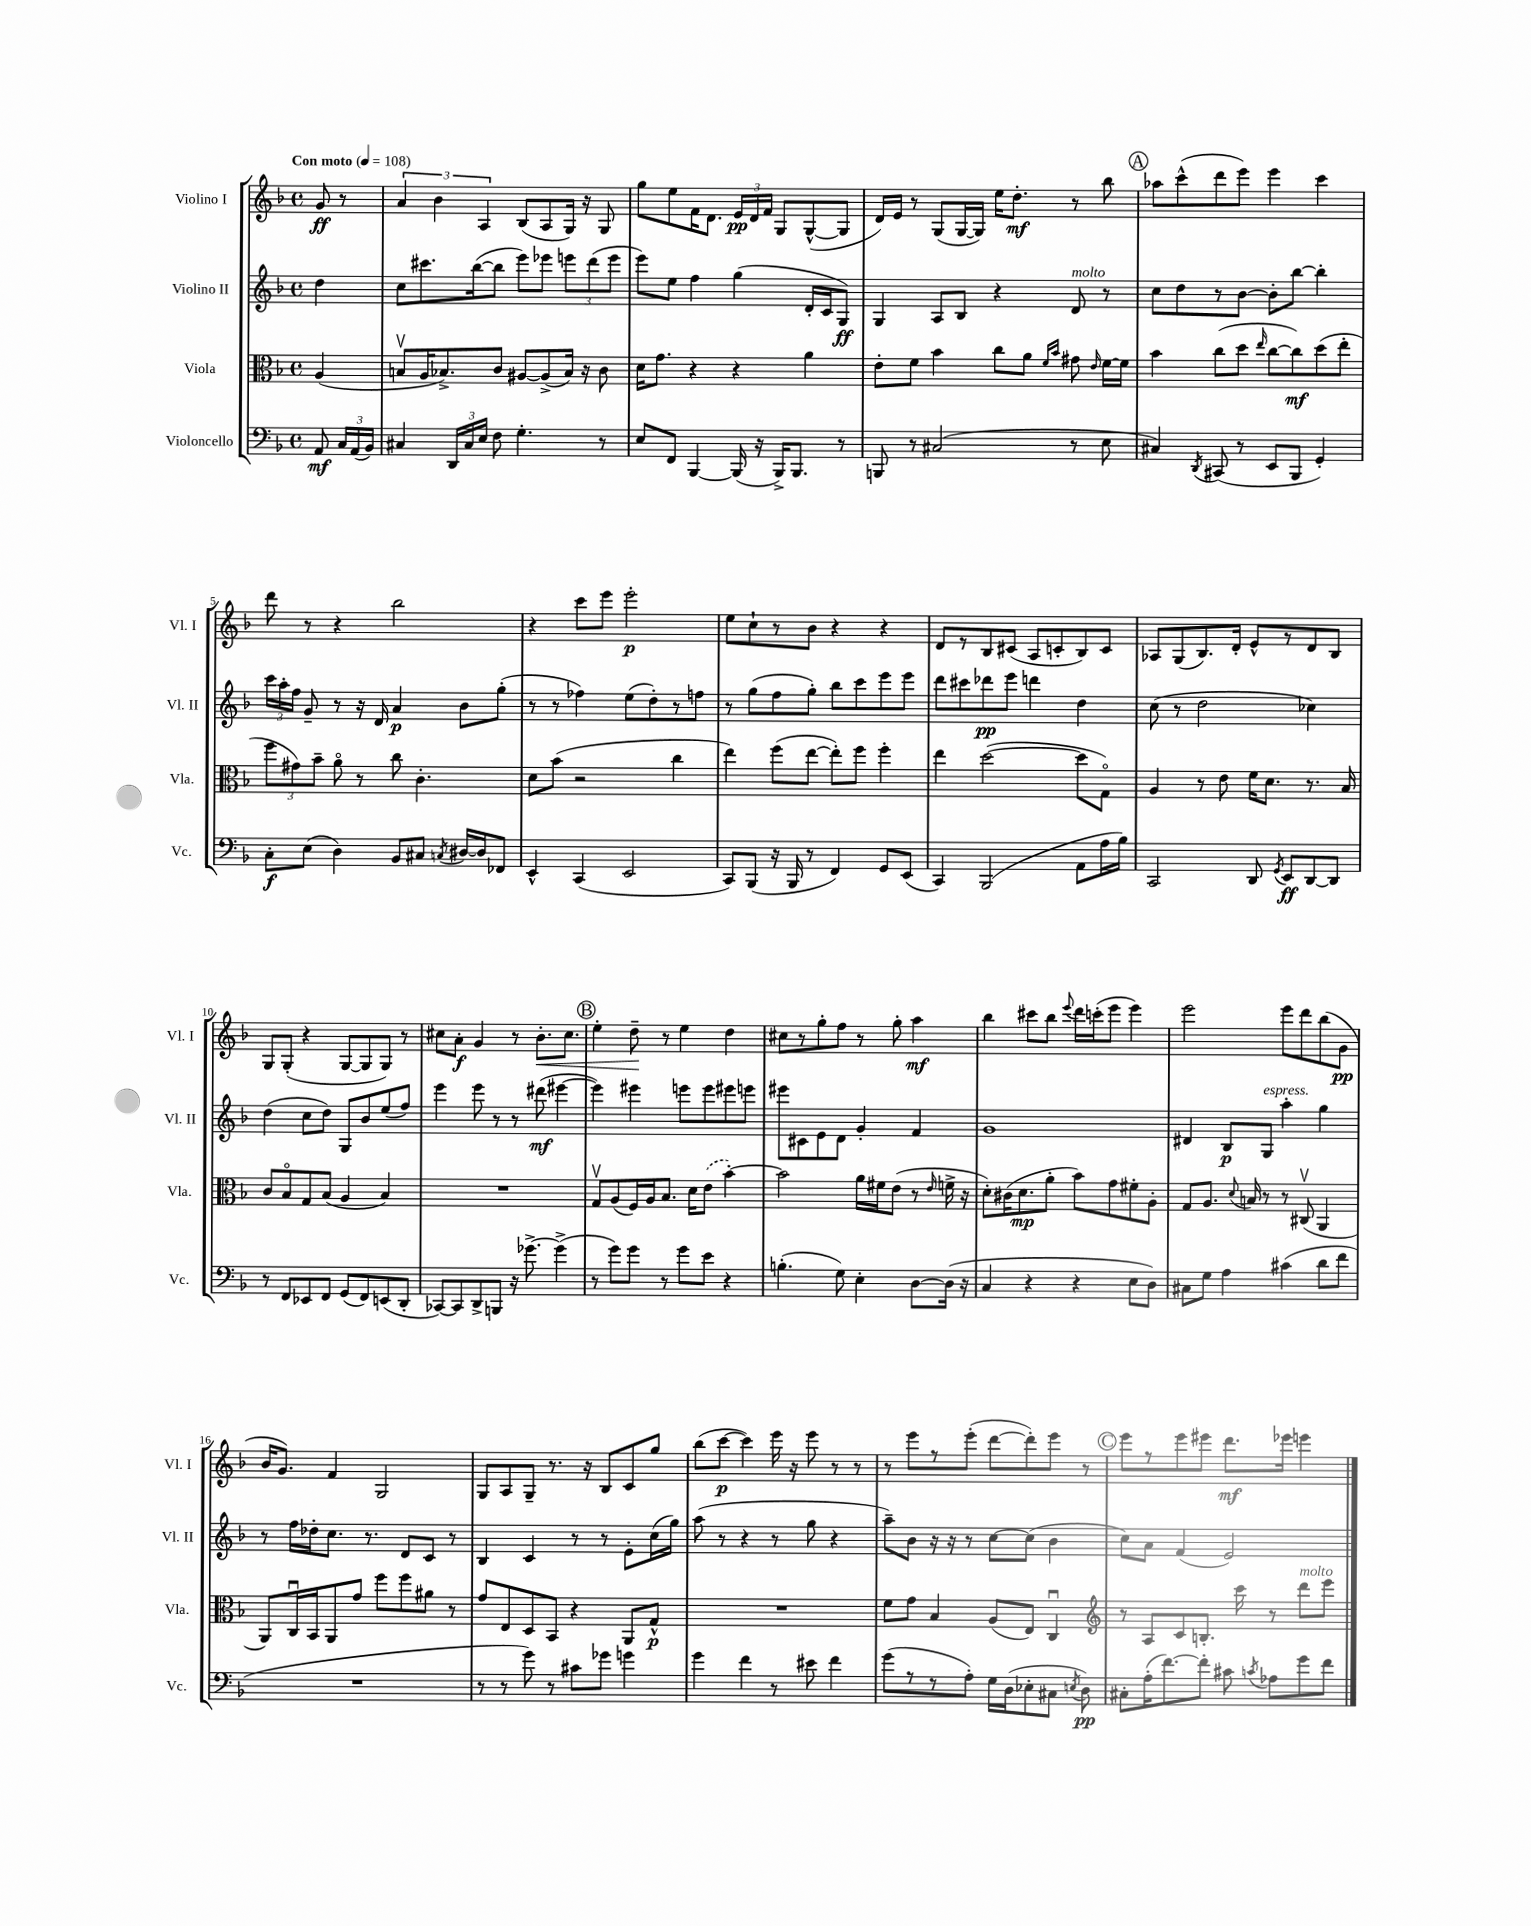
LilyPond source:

<<
\new StaffGroup <<
\new Staff = "s0" \with { instrumentName = "Violino I" shortInstrumentName = "Vl. I" } {
    \clef treble \key f \major \defaultTimeSignature \time 4/4 \partial 4 \tempo "Con moto" 4 = 108
    \autoBeamOff g'8\ff r8 |
    \tuplet 3/2 { a'4 bes'4 a4 } bes8[( a8 g16]) r16 g8 |
    g''8[ e''8 f'16 d'8.] \tuplet 3/2 { e'16[\pp d'16 f'16] } g8[ g8~-^( g8] |
    d'16[) e'16] r8 g8[( g16~ g16]) e''16[ d''8.]-.\mf r8 bes''8 |
    \mark \markup { \circle "A" } aes''8[ c'''8-^( d'''8 e'''8]) e'''4 c'''4 |
    d'''8 r8 r4 bes''2 |
    r4 c'''8[ e'''8] e'''2-.\p |
    e''8[ c''8-! r8 bes'8] r4 r4 |
    d'8[ r8 bes8 cis'8]( a8[ c'8-. bes8) c'8] |
    aes8[ g8( bes8.) d'16]-. e'8[-^ r8 d'8 bes8] |
    g8[ g8]-.( r4 g8[~ g8 g8]) r8 |
    cis''8[ a'8]-.\f g'4 r8 bes'8.[-.\< cis''8.] |
    \mark \markup { \circle "B" } e''4-. d''8--\! r8 e''4 d''4 |
    cis''8[ r8 g''8-. f''8] r8 g''8-. a''4\mf |
    bes''4 cis'''8[ bes''8] \appoggiatura { e'''8 } d'''16[ c'''16-.( e'''8] e'''4) |
    e'''2 e'''8[ d'''8 bes''8( g'8]\pp |
    bes'16[ g'8.]) f'4 g2 |
    g8[ a8 g8]-- r8. r16 bes8[ c'8 g''8] |
    bes''8[( c'''8]~\p c'''4) e'''16 r16 e'''8 r8 r8 |
    r8 e'''8[ r8 e'''8]-.( d'''8[~ d'''8-.) e'''8] r8 |
    \mark \markup { \circle "C" } e'''8[ r8 e'''8 eis'''8] d'''8.[\mf ees'''16] e'''4 \bar "|." |
}
\new Staff = "s1" \with { instrumentName = "Violino II" shortInstrumentName = "Vl. II" } {
    \clef treble \key f \major \defaultTimeSignature \time 4/4 \partial 4
    \autoBeamOff d''4 |
    c''8[ cis'''8. bes''16~( bes''8] e'''8[) ees'''8] \tuplet 3/2 { e'''8[ d'''8( e'''8] } |
    e'''8[) e''8] f''4 g''4( d'16[-. c'16 g8]\ff) |
    g4 a8[ bes8] r4 d'8^\markup { \italic "molto" } r8 |
    \mark \markup { \circle "A" } c''8[ d''8 r8 bes'8]~ bes'8[-. bes''8]~ bes''4-. |
    \tuplet 3/2 { c'''16[ a''16-. f''16] } g'8-- r8 r16 d'16 a'4\p bes'8[ g''8]-.( |
    r8 r8 fes''4) e''8[( d''8-.) r8 f''8] |
    r8 g''8[( f''8 g''8]-.) bes''8[ c'''8 e'''8 e'''8] |
    d'''8[ cis'''8 des'''8\pp e'''8] d'''4 d''4 |
    c''8( r8 d''2 ces''4) |
    d''4( c''8[ d''8]) g8[ bes'8 e''8( f''8]) |
    e'''4 e'''8 r8 r8 dis'''8\mf( eis'''4~ |
    \mark \markup { \circle "B" } eis'''4) eis'''4 e'''8[ e'''8 eis'''8 e'''8] |
    eis'''8[ cis'8 e'8 d'8] g'4-. f'4 |
    g'1 |
    dis'4 bes8[\p g8]^\markup { \italic "espress." } a''4-. g''4 |
    r8 f''16[ des''16-. c''8.] r8. d'8[ c'8] r8 |
    bes4 c'4 r8 r8 e'8[-. c''16( g''16]) |
    a''8( r8 r4 r8 g''8 r4 |
    a''8[--) bes'8] r16 r16 r8 c''8[~ c''8]( bes'4 |
    \mark \markup { \circle "C" } c''8[) a'8] f'4( e'2) \bar "|." |
}
\new Staff = "s2" \with { instrumentName = "Viola" shortInstrumentName = "Vla." } {
    \clef alto \key f \major \defaultTimeSignature \time 4/4 \partial 4
    \autoBeamOff a4( |
    b8[\upbow a16 bes8.->) c'8] ais8[~ ais8->( bes16]) r16 c'8 |
    d'16[ g'8.] r4 r4 a'4 |
    e'8[-. f'8] bes'4 c''8[ a'8] \grace { f'16[ bes'16] } gis'8 \grace { e'16 } f'16[~ f'16] |
    \mark \markup { \circle "A" } bes'4 c''8[( d''8] \grace { e''16 } c''8[~ c''8\mf) d''8( e''8]-. |
    \tuplet 3/2 { f''8[ gis'8) bes'8]-- } a'8\flageolet r8 c''8 c'4.-. |
    d'8[ bes'8]( r2 c''4 |
    e''4) f''8[( e''8]~ e''8[-.) f''8] f''4-. |
    e''4 d''2~( d''8[ g8]\flageolet) |
    a4 r8 e'8 f'16[ d'8.] r8. bes16 |
    c'8[ bes8\flageolet g8 bes8]( a4 bes4) |
    R1 |
    \mark \markup { \circle "B" } g8[\upbow a8( f16) a16 bes8.] d'16[ \once \slurDashed e'8]( bes'4~-.) |
    bes'2 a'16[ fis'16 e'8]( r8 \grace { e'16 } f'16-> r16 |
    d'8[-.) cis'16( d'8.\mp a'8]-. bes'8[) g'8 fis'8-. a8]-. |
    g8[ a8.] \appoggiatura { d'8 } b16 r8 r8 cis8\upbow( a,4 |
    a,8[) c16\downbow bes,16 a,8 g'8] f''8[ f''8 ais'8] r8 |
    g'8[ e8 d8 bes,8] r4 a,8[ g8]-^\p |
    R1 |
    f'8[ g'8] bes4 a8[( e8]) c4\downbow |
    \mark \markup { \circle "C" } \clef treble r8 a8[ c'8 b8.]-. c'''16 r8 d'''8[^\markup { \italic "molto" } e'''8] \bar "|." |
}
\new Staff = "s3" \with { instrumentName = "Violoncello" shortInstrumentName = "Vc." } {
    \clef bass \key f \major \defaultTimeSignature \time 4/4 \partial 4
    \autoBeamOff a,8\mf \tuplet 3/2 { c16[ a,16( bes,16]) } |
    cis4 \tuplet 3/2 { d,16[ cis16 e16] } f8 g4.-. r8 |
    e8[ f,8] bes,,4~ bes,,16( r16 bes,,16[->) bes,,8.] r8 |
    b,,8 r8 cis2( r8 e8 |
    \mark \markup { \circle "A" } cis4) \acciaccatura { d,8 } cis,8( r8 e,8[ bes,,8] g,4-.) |
    c8[-.\f e8]( d4) bes,8[ cis8] \acciaccatura { c8 } dis16[~ dis16 fes,8] |
    e,4-^ c,4( e,2 |
    c,8[) bes,,8]( r16 bes,,16 r8 f,4) g,8[ e,8]( |
    c,4) bes,,2( a,8[ a16 bes16]) |
    c,2 d,8 \acciaccatura { g,8 } e,8[\ff d,8~ d,8] |
    r8 f,8[ ees,8 f,8] g,8[( f,8) e,8( d,8]-. |
    ces,8[~) ces,8 d,8-> b,,8] r16 ges'8.~-> ges'4->( |
    \mark \markup { \circle "B" } r8 g'8[) g'8] r8 g'8[ e'8] r4 |
    b4.-.( g8) e4-. d8[~ d16]( r16 |
    c4 r4 r4 e8[ d8]) |
    cis8[ g8] a4 cis'4( d'8[ f'8] |
    R1 |
    r8 r8 g'8) r8 cis'8[ ges'8] g'4 |
    g'4 f'4 r8 eis'8 f'4 |
    g'8[( r8 r8 a8]-.) g16[ d16( ees8-. cis8] \acciaccatura { e8 } d8\pp) |
    \mark \markup { \circle "C" } cis8[-. a16-.( f'8.~) f'8]-. cis'8 \acciaccatura { c'8 } aes8[ g'8 f'8] \bar "|." |
}
>>
>>
